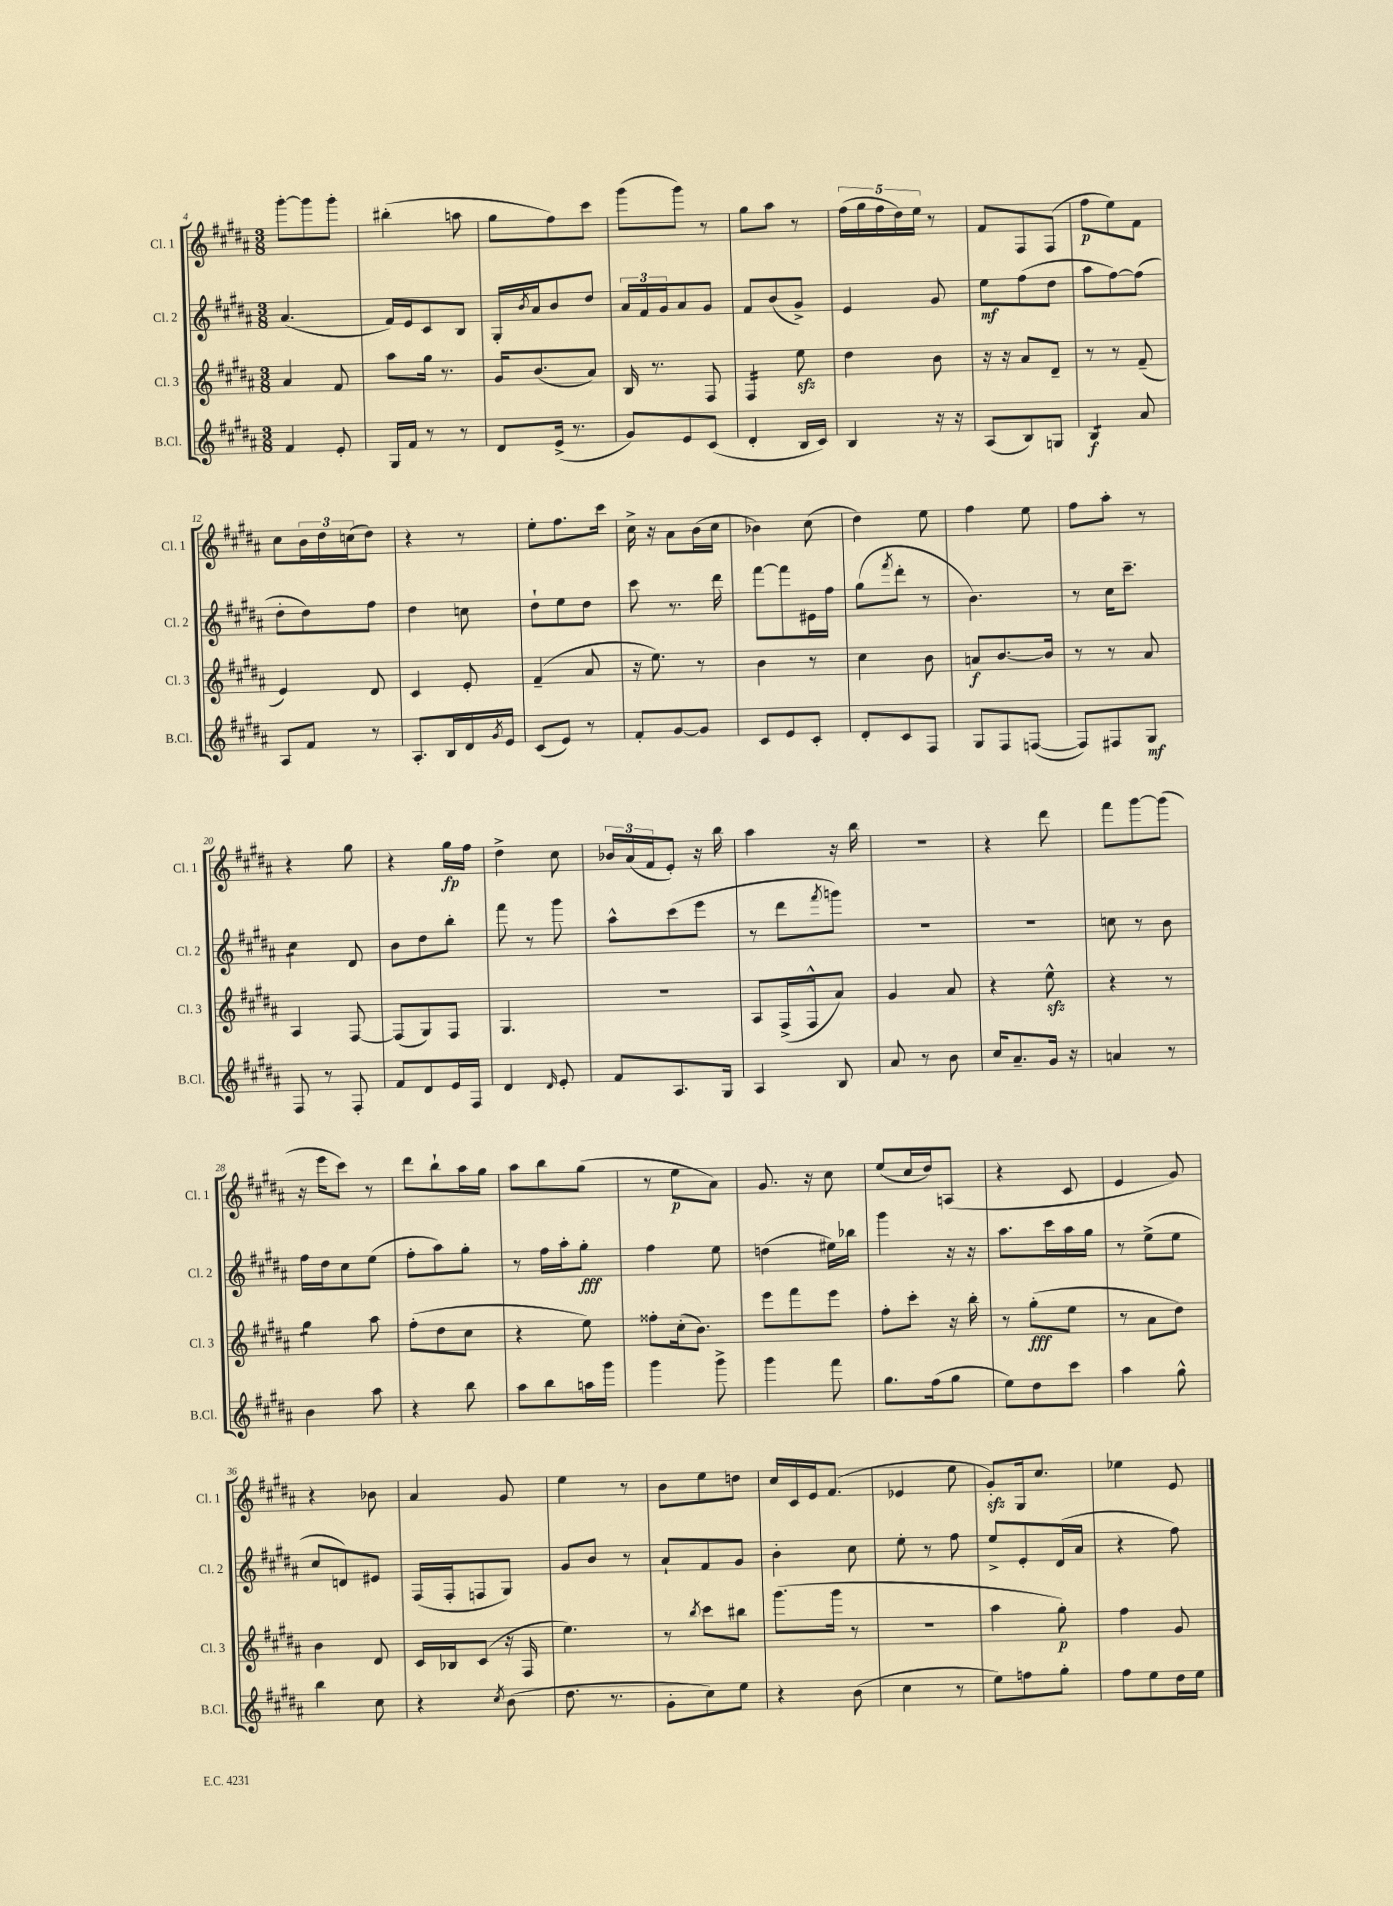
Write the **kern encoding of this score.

**kern	**kern	**kern	**kern
*staff4	*staff3	*staff2	*staff1
*clefG2	*clefG2	*clefG2	*clefG2
*k[f#c#g#d#a#]	*k[f#c#g#d#a#]	*k[f#c#g#d#a#]	*k[f#c#g#d#a#]
*M3/8	*M3/8	*M3/8	*M3/8
4f#	4a#	(4.a#	[8ggg#'
.	.	.	8ggg#]
8e'	8f#	.	8ggg#'
=	=	=	=
16G#	8aa#	16f#)	(4bb#'
16f#	.	16e	.
8r	16gg#	8c#	.
.	8.r	.	.
8r	.	8B	8aa
=	=	=	=
8d#	16g#	16G#'	8gg#
.	.	8qb	.
.	(8.b	16a#	.
(16e^	.	8b	8ff#)
8.r	.	.	.
.	8a#)	8dd#	8ccc#
=	=	=	=
8g#)	16B	24a#	(8ggg#
.	.	24f#	.
.	8.r	.	.
.	.	24g#	.
8e	.	8a#	8ggg#)
(8c#	8F#	8g#	8r
=	=	=	=
4d#'	4F#	8f#	8gg#
.	.	(8b	8aa#
16B	8ee	8g#^)	8r
16c#)	.	.	.
=	=	=	=
4B	4dd#	4e	(20ff#
.	.	.	20gg#
.	.	.	20ff#
.	.	.	20dd#)
.	.	.	20ee
16r	8b	8g#	8r
16r	.	.	.
=	=	=	=
(8A#	16r	8ee	8f#
.	16r	.	.
8B)	8a#	(8ff#	8F#
8G	8d#~	8dd#	(8F#
=	=	=	=
4B	8r	8aa#	8ff#
.	8r	[8ff#)	8ee)
8a#	(8f#~	(8ff#]	8f#
=	=	=	=
8A#	4e)	8dd#'	8cc#
8f#	.	8dd#)	24b
.	.	.	24dd#
.	.	.	(24cc
8r	8d#	8ff#	8dd#)
=	=	=	=
8.A#'	4c#	4dd#	4r
16B	.	.	.
16d#	8e'	8cc	8r
8qg#	.	.	.
16e	.	.	.
=	=	=	=
(8c#	(4f#~	8dd#`	8ee'
8e)	.	8ee	8.ff#
8r	8a#	8dd#	.
.	.	.	16ccc#
=	=	=	=
8f#'	16r	8ccc#	16cc#^
.	8.ee)	.	16r
[8g#	.	8.r	8a#
8g#]	8r	.	(16b
.	.	16ddd#	16cc#
=	=	=	=
8c#	4b	[8fff#	4b-)
8e	.	8fff#]	.
8c#'	8r	16e#	(8cc#
.	.	16ff#	.
=	=	=	=
8d#'	4cc#	(8gg#	4dd#)
.	.	8qfff#	.
8c#	.	8ddd#'	.
8F#	8b	8r	8ee
=	=	=	=
8G#	8a	4.b)	4ff#
8F#	[8.b	.	.
([8F	.	.	8ee
.	16b]	.	.
=	=	=	=
8F])	8r	8r	8ff#
8F#	8r	16cc#	8aa#'
.	.	8.ccc#~	.
8G#	8a#	.	8r
=	=	=	=
8F#	4A#	4cc#	4r
8r	.	.	.
8F#'	[8F#	8d#	8gg#
=	=	=	=
8f#	(8F#]	8b	4r
8d#	8G#)	8dd#	.
16e	8F#	8bb'	16gg#
16F#	.	.	16ff#
=	=	=	=
4d#	4.G#	8fff#	4dd#^
.	.	8r	.
16qqd#	.	.	.
8e'	.	8ggg#	8cc#
=	=	=	=
8f#	4.r	8aa#^^	24b-
.	.	.	(24a#
.	.	.	24f#
8.A#	.	(8ccc#	8e')
.	.	8eee	16r
16G#	.	.	16bb
=	=	=	=
4A#	8A#	8r	4aa#
.	(16F#^	8ddd#	.
.	16F#^^	.	.
.	.	8qfff#	.
8B	8a#)	8ggg)	16r
.	.	.	16bb
=	=	=	=
8a#	4g#	4.r	4.r
8r	.	.	.
8b	8a#	.	.
=	=	=	=
16cc#	4r	4.r	4r
8.a#~	.	.	.
16g#	8ee^^	.	8ddd#
16r	.	.	.
=	=	=	=
4a	4r	8cc	8fff#
.	.	8r	[8ggg#
8r	8r	8b	(8ggg#]
=	=	=	=
4b	4gg#	16ff#	16r
.	.	16dd#	16eee
.	.	8cc#	8ccc#)
8aa#	8aa#	(8ee	8r
=	=	=	=
4r	(8ff#'	8ff#'	8ddd#
.	8dd#	8aa#)	8bb`
8bb	8cc#	8gg#'	16aa#
.	.	.	16gg#
=	=	=	=
8aa#	4r	8r	8aa#
8bb	.	16ff#	8bb
.	.	16aa#'	.
16aa	8ee)	8gg#'	(8gg#
16ggg#	.	.	.
=	=	=	=
4ggg#	8ff##'	4ff#	8r
.	(16cc#'	.	8ee
.	8.b)	.	.
8ggg#^	.	8ee	8a#)
=	=	=	=
4ggg#	8eee	(4dd	8.g#
.	8fff#	.	.
.	.	.	16r
8fff#	8eee	16ee#)	8cc#
.	.	16bb-	.
=	=	=	=
8.gg#	8ff#'	4ggg#	(8ee
.	8ccc#'	.	16cc#
(16ff#	.	.	16dd#)
8gg#	16r	16r	(8A
.	16bb'	16r	.
=	=	=	=
8ee)	8r	8.aa#	4r
8dd#	(8gg#'	.	.
.	.	16ccc#	.
8ccc#	8ee	16aa#	8c#
.	.	16gg#	.
=	=	=	=
4aa#	8r	8r	4e
.	8a#	(8ee^	.
8gg#^^	8dd#)	8ee	8g#)
=	=	=	=
4bb	4b	8cc#	4r
.	.	8d)	.
8cc#	8d#	8e#	8b-
=	=	=	=
4r	16c#	(16F#	4a#
.	16B-	16F#'	.
.	(8c#	8F	.
8qcc#	.	.	.
(8b	16r	8G#)	8g#
.	16F#	.	.
=	=	=	=
8.dd#	4.ee)	8g#	4ee
.	.	8b	.
8.r	.	.	.
.	.	8r	8r
=	=	=	=
8g#'	8r	8a#`	8b
.	8qbb	.	.
8cc#)	8ccc#	8f#	8ee
8ee	8bb#	8g#	8dd
=	=	=	=
4r	(8.ggg#	4b'	16cc#
.	.	.	16c#
.	.	.	16e
.	16ggg#	.	(8.f#
(8b	8r	8cc#	.
=	=	=	=
4cc#	4.r	8ee'	4e-
.	.	8r	.
8r	.	8ff#	8ee
=	=	=	=
8ee)	4aa#	8ee^	8g#')
8ff	.	8e'	16G#
.	.	.	8.cc#
8gg#'	8gg#')	(16d#	.
.	.	16a#	.
=	=	=	=
8ff#	4ff#	4r	4ee-
8ee	.	.	.
16dd#	8g#	8ff#)	8e
16ee	.	.	.
==	==	==	==
*-	*-	*-	*-
